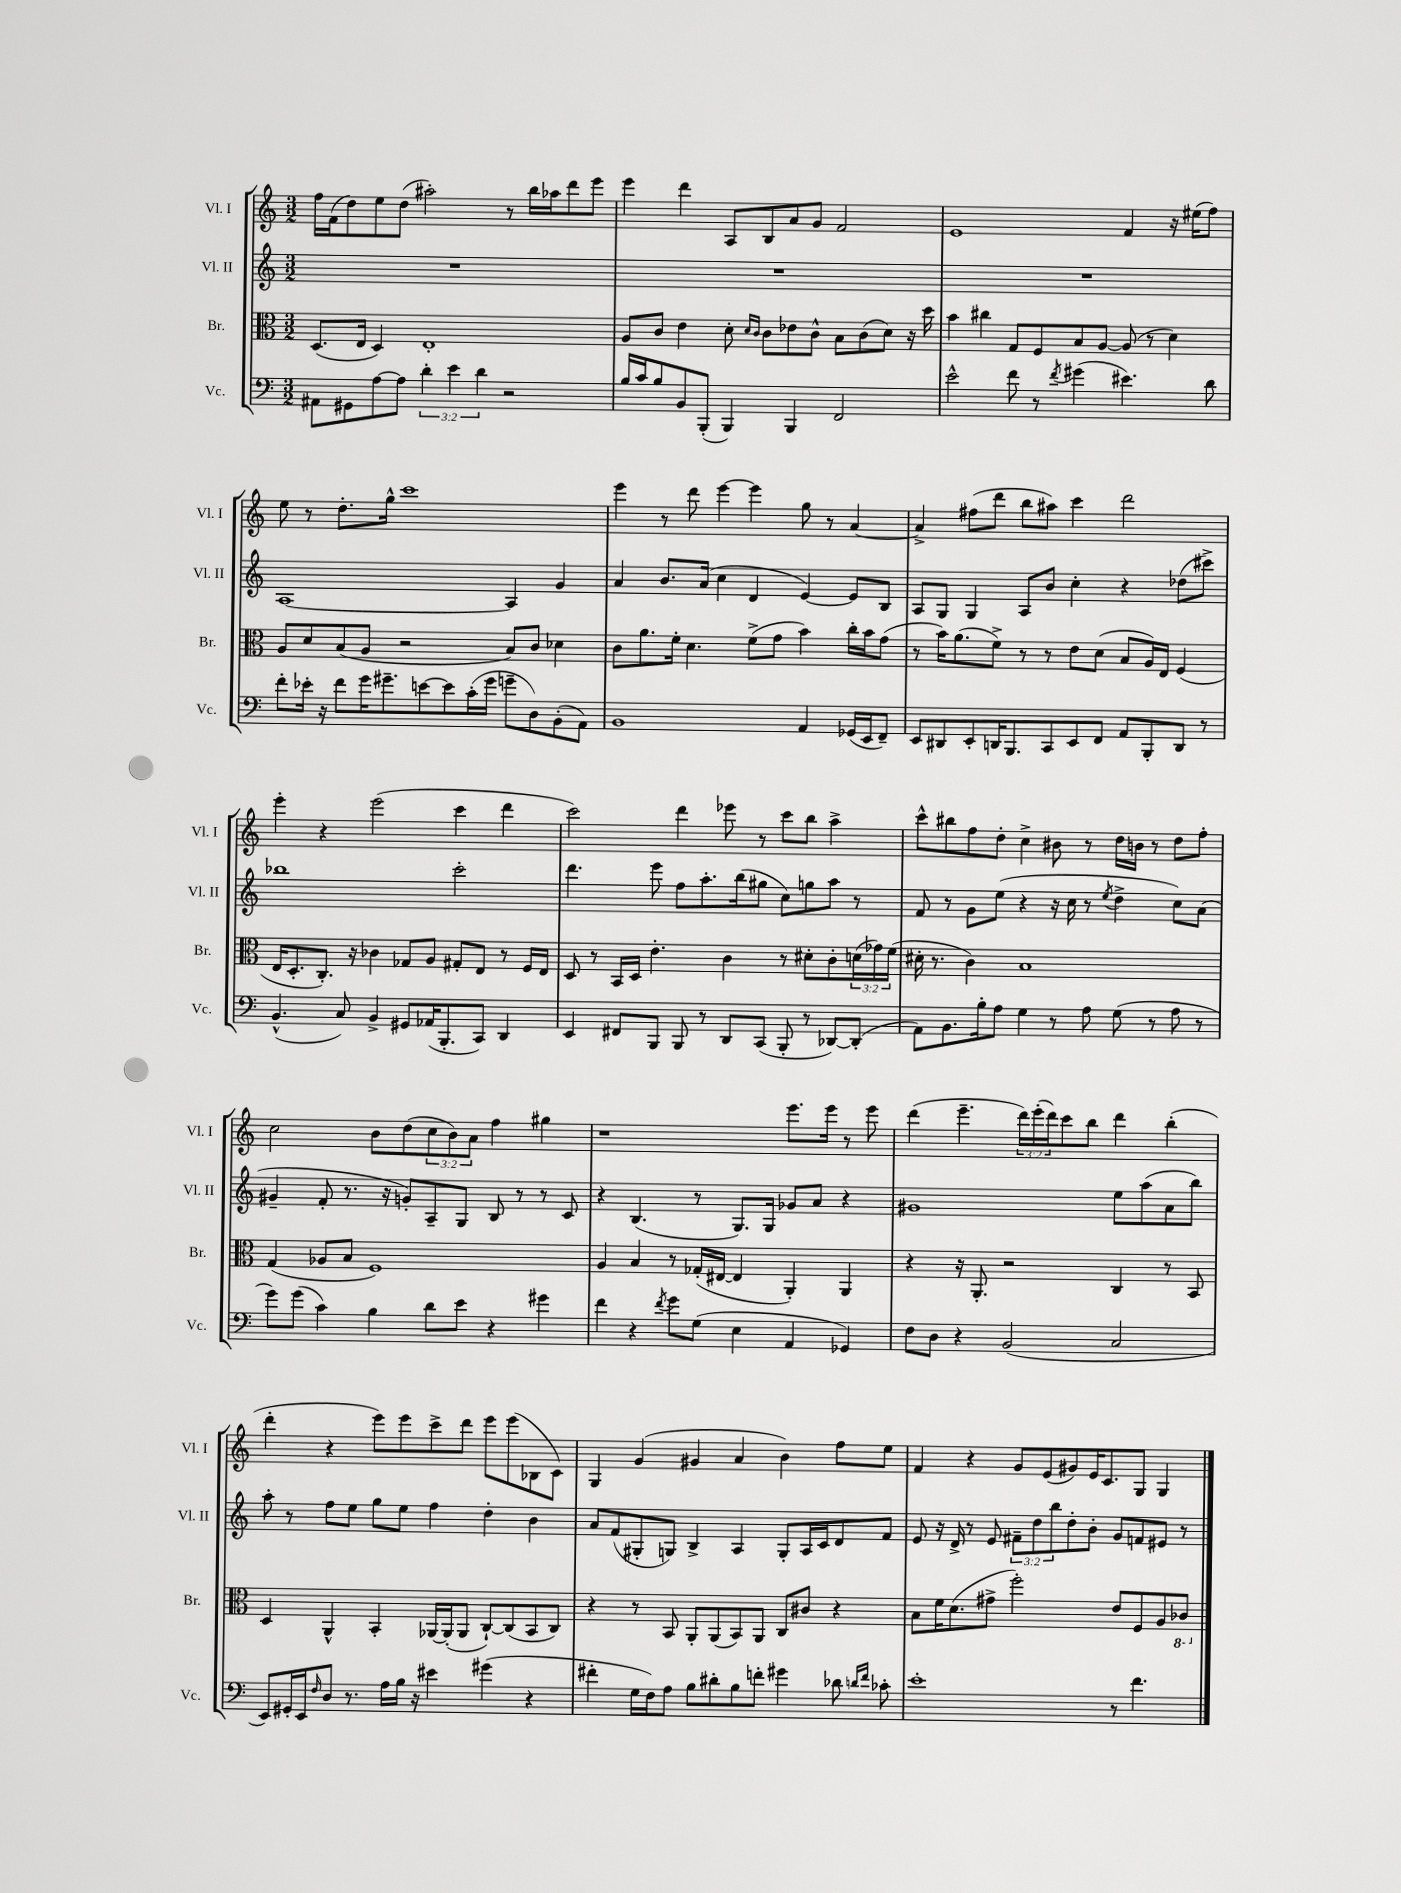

**kern	**kern	**kern	**kern
*staff4	*staff3	*staff2	*staff1
*clefF4	*clefC3	*clefG2	*clefG2
*k[]	*k[]	*k[]	*k[]
*M3/2	*M3/2	*M3/2	*M3/2
8AA#\L	(8.D/L	1.r	16ff\LL
.	.	.	(16f\J
8GG#\	.	.	8dd\)
.	16E/Jk	.	.
[8A\	4D/)	.	8ee\
8A\]J	.	.	(8dd\J
6d'\	1E'	.	2aa#'\)
6e\	.	.	.
6d\	.	.	.
2r	.	.	8r
.	.	.	16bb\LL
.	.	.	16aa-\J
.	.	.	8ddd\
.	.	.	8eee\J
=	=	=	=
16B/LL	8A/L	1.r	4eee\
16c/J	.	.	.
8B/	8c/J	.	.
8BB/	4e\	.	4ddd\
(8BBB'/J	.	.	.
4BBB/)	8d'\	.	8A/L
.	16qqd/LL	.	.
.	16qqc/JJ	.	.
.	8c\L	.	8B/
4BBB/	8e-\	.	8a/
.	8c^^\J	.	8g/J
2FF/	8B\L	.	2f/
.	(8c\	.	.
.	8d\J)	.	.
.	16r	.	.
.	16dd\	.	.
=	=	=	=
2e^^\	4b\	1.r	1e
.	4cc#\	.	.
8f\	8G/L	.	.
8r	8F/	.	.
8qf/	.	.	.
(4g#\	8B/	.	.
.	[8A/J	.	.
4.e#\)	(8A/]	.	4f/
.	8r	.	.
.	4d\)	.	16r
.	.	.	(16ee#\LK
8d\	.	.	8ff\J)
=	=	=	=
8f'\L	8A/L	[1A	8ee\
16e-'\Jk	8d/	.	8r
16r	.	.	.
8f\L	(8B/	.	8.dd'\L
16g\K	8A/J	.	.
8.g#~\	.	.	16gg^^\Jk
.	2r	.	1ccc
[8e\	.	.	.
8e\]	.	.	.
(16c'\L	.	.	.
16g#\JJ	.	.	.
8g~\L	8B/L)	4A/]	.
8D\)	8c/J	.	.
(8BB'\	4d-\	4g/	.
8AA\J)	.	.	.
=	=	=	=
1BB	8c\L	4a/	4eee\
.	8.a\	.	.
.	.	8.b/L	8r
.	16f'\Jk	.	.
.	4.d\	.	8ddd\
.	.	(16a/Jk	.
.	.	4cc\	[4eee\
.	(8f^\L	4d/	4eee\]
.	8g\J	.	.
4AA/	4b\)	[4e/)	8gg\
.	.	.	8r
(16GG-/LL	16cc'\LL	8e/]L	[4a/
16EE/J	16b\J	.	.
8FF~/J)	(8g\J	8B/J	.
=	=	=	=
8EE/L	8r	8A/L	4a^/]
8DD#/	16b\LK)	8G/J	.
.	(8.a\	.	.
8EE'/	.	4G/	(8ff#\L
16DD/K	8f^\J)	.	8ddd\J
8.BBB/	.	.	.
.	8r	8A/L	8bb\L
8CC/	8r	8b/J	8aa#\J)
8EE/	8e\L	4cc'\	4ccc\
8FF/J	(8d\J	.	.
8AA/L	8B/L	4r	2ddd\
8BBB'/	16A/L)	.	.
.	16E/JJ	.	.
8DD/J	(4F/	(8dd-\L	.
8r	.	8ccc#^\J)	.
=	=	=	=
(4.BB^^/	16E/LK	1bb-	4eee'\
.	8.D'/	.	.
.	8.C'/J)	.	4r
8C/)	.	.	.
.	16r	.	.
4BB^/	4c-\	.	(2eee\
8GG#/L	8G-/L	.	.
(16AA-/K	8A/J	.	.
8.BBB'/	.	.	.
.	8G#'/L	2ccc'\	4ccc\
8CC/J)	8E/J	.	.
4DD/	8r	.	4ddd\
.	16F/LL	.	.
.	16E/JJ	.	.
=	=	=	=
4EE/	8D/	4.ddd\	2ccc\)
.	8r	.	.
8FF#/L	16BB/LL	.	.
.	16D/JJ	.	.
8BBB/J	4.e'\	8eee\	.
8BBB/	.	8ff\L	4ddd\
8r	.	8.aa'\	.
8DD/L	4c\	.	8eee-\
.	.	(16bb\k	.
(8CC/J	.	8gg#\J	8r
8BBB'/	8r	8cc\L)	8ccc\L
8r	8d#'\L	8gg\	8bb\J
[8DD-/L)	8c'\	8aa\J	4aa^\
(8DD-'/]J	(24d\L	8r	.
.	24g-\)	.	.
.	(24f\JJ	.	.
=	=	=	=
8AA\L)	16d#'\	8f/	8ccc^^\L
.	8.r	.	.
8.BB\	.	8r	8bb#\
.	4c\)	8g\L	8ff\
16B'\k	.	.	.
8A\J	.	(8ee\J	8dd'\J
4G\	1B	4r	4cc^\
8r	.	16r	8b#\
.	.	16cc\	.
8A\	.	8r	8r
.	.	8qee/	.
(8G\	.	4dd^\	16dd\LL
.	.	.	16b\JJ
8r	.	.	8r
8A\	.	8cc\L)	8dd\L
8r	.	(8a\J	8ff'\J
=	=	=	=
8g\L)	(4G/	4g#~/	2cc\
(8g\J	.	.	.
4c\)	8A-/L	8f'/	.
.	8B/J	8.r	.
4B\	1F)	.	8b\L
.	.	16r	.
.	.	8g'/L)	(8dd\
8d\L	.	8A~/	12cc\
.	.	.	12b\)
8e\J	.	8G/J	.
.	.	.	12a\J
4r	.	8B/	4ff\
.	.	8r	.
4g#\	.	8r	4gg#\
.	.	8c/	.
=	=	=	=
4f\	4A/	4r	1r
4r	4B/	(4.B/	.
8qf/	.	.	.
8g\L	8r	.	.
(8G\J	(16G-'/LL	8r	.
.	[16E#/JJ	.	.
4E\	4E#/]	8.G/L)	.
.	.	16G/Jk	.
4AA/	4AA'/)	8g-/L	8.eee\L
.	.	8a/J	.
.	.	.	16eee\Jk
4GG-/)	4AA/	4r	8r
.	.	.	8eee\
=	=	=	=
8F\L	4r	1g#	(4ddd\
8D\J	.	.	.
4r	16r	.	4.eee~\
.	8.AA'/	.	.
(2BB/	2r	.	.
.	.	.	24ddd\LL)
.	.	.	(24eee'\
.	.	.	24ddd\J)
.	.	.	8ccc\
.	.	.	8bb\J
2C/	4C/	8ee\L	4ddd\
.	.	(8aa\	.
.	8r	8a\	(4bb'\
.	8BB/	8bb\J)	.
=	=	=	=
8EE/L)	4D/	8aa'\	4ddd'\
16GG#'/L	.	8r	.
16EE/J	.	.	.
16qqF/	.	.	.
8D/J	4AA^^/	8ff\L	4r
8.r	.	8ee\J	.
.	4BB'/	8gg\L	8eee\L)
16A\LL	.	.	.
16B\JJ	.	8ee\J	8eee\
16r	.	.	.
4e#\	[16AA-/LL	4ff\	8ccc^\
.	(16AA-'/]J	.	.
.	8AA-/J	.	8ddd\J
(4g#\	[8C`/L)	4dd'\	8eee\L
.	(8C/]	.	(8eee\
4r	8BB/	4b\	8B-\
.	8C/J)	.	8c\J)
=	=	=	=
4f#'\	4r	8a/L	4G/
.	.	(8f/	.
16G\LL	8r	8G#'/	(4g/
16F\J)	.	.	.
8A\J	8BB/	8G/J)	.
8B\L	8AA'/L	4B^/	4g#/
8d#'\	(8AA/	.	.
8B\	8BB/)	4A/	4a/
8f'\J	8AA/J	.	.
4g#\	8C/L	8G'/L	4b\)
.	8c#/J	16A/L	.
.	.	16c/J	.
8d-\	4r	8d/	8ff\L
16qqd/LL	.	.	.
16qqf/JJ	.	.	.
8c-'\	.	8f/J	8ee\J
=	=	=	=
1e'	8B\L	8e/	4f/
.	16f\K	16r	.
.	(8.d\	16d^/	.
.	.	8r	4r
.	8g#^\J	8e/	.
.	2ff'\)	12f#~\L	8g/L
.	.	12dd\	.
.	.	.	(8e/
.	.	12bb\	.
.	.	8dd'\	8g#/)
.	.	8b'\J	16e/K
.	.	.	8.c/
8r	8e/L	8g/L	.
4.f\	8F/	8f/	8G/J
.	8A/	8e#/J	4G/
.	8C-/J	8r	.
==	==	==	==
*-	*-	*-	*-
